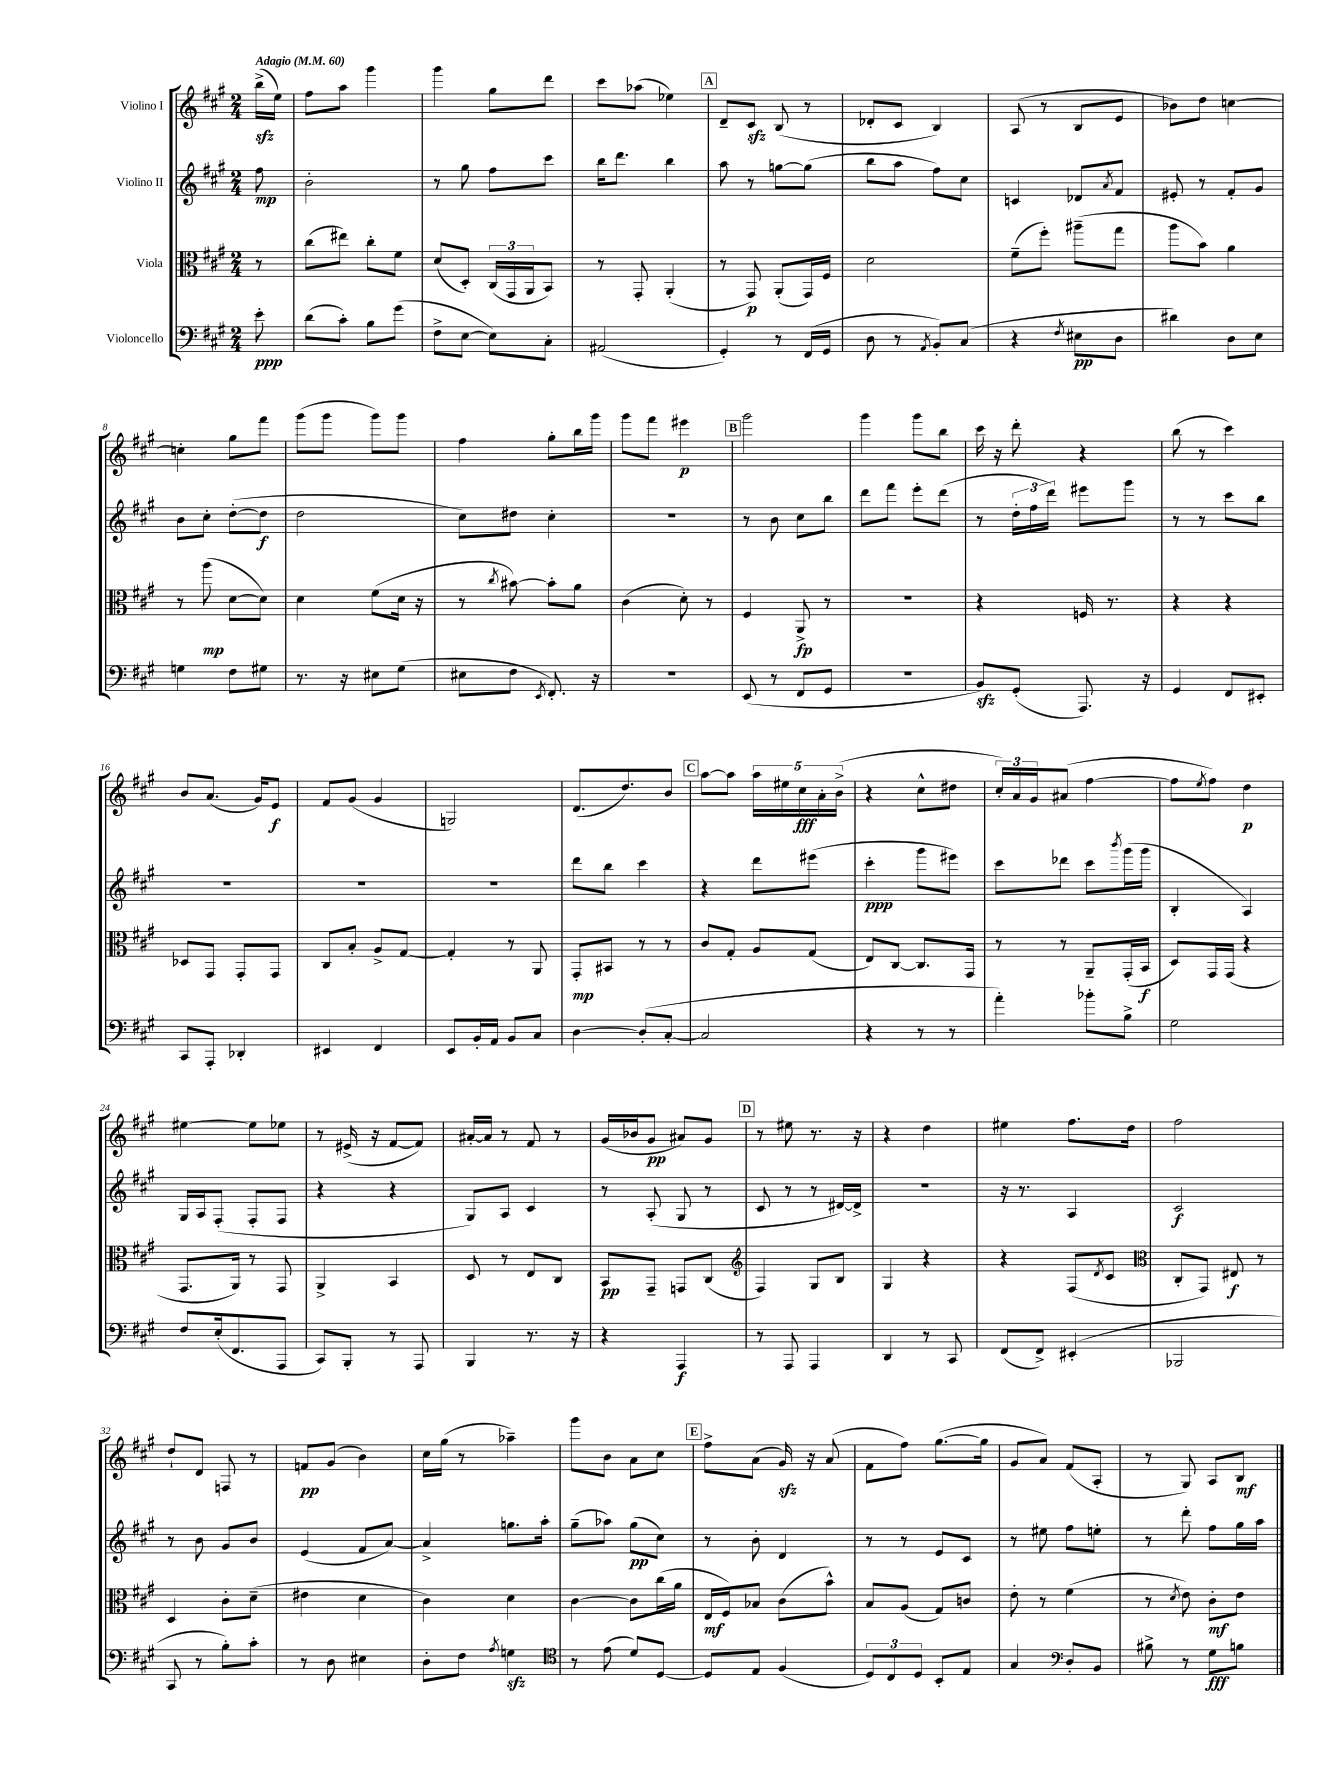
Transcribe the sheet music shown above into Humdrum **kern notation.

**kern	**dynam	**kern	**dynam	**kern	**dynam	**kern	**dynam
*part4	*part4	*part3	*part3	*part2	*part2	*part1	*part1
*staff4	*staff4	*staff3	*staff3	*staff2	*staff2	*staff1	*staff1
*I"Violoncello	*	*I"Viola	*	*I"Violino II	*	*I"Violino I	*
*clefF4	*	*clefC3	*	*clefG2	*	*clefG2	*
*k[f#c#g#]	*	*k[f#c#g#]	*	*k[f#c#g#]	*	*k[f#c#g#]	*
*M2/4	*	*M2/4	*	*M2/4	*	*M2/4	*
*MM60	*	*MM60	*	*MM60	*	*MM60	*
=	=	=	=	=	=	=	=
!	!	!	!	!	!	!LO:TX:a:B:t=Adagio	!
8e'\	ppp	8r	.	8ff#\	mp	(16bbzz^\LL	.
.	.	.	.	.	.	16ee\JJ)	.
=1	=1	=1	=1	=1	=1	=1	=1
(8d\L	.	(8cc#\L	.	2b'\	.	8ff#\L	.
8c#'\J)	.	8ee#X\J)	.	.	.	8aa\J	.
8B\L	.	8cc#'\L	.	.	.	4ggg#\	.
(8g#\J	.	8f#\J	.	.	.	.	.
=2	=2	=2	=2	=2	=2	=2	=2
8F#^\L	.	(8d/L	.	8r	.	4ggg#\	.
[8E\J	.	8D'/J)	.	8gg#\	.	.	.
8E\L])	.	(24C#/LL	.	8ff#\L	.	8gg#\L	.
.	.	24GG#/	.	.	.	.	.
.	.	24AA/J	.	.	.	.	.
8C#'\J	.	8BB/J)	.	8ccc#\J	.	8ddd\J	.
=3	=3	=3	=3	=3	=3	=3	=3
(2AA#X/	.	8r	.	16bb\KL	.	8ccc#\L	.
.	.	.	.	8.ddd\J	.	.	.
.	.	8GG#'/	.	.	.	(8aa-X\J	.
.	.	(4AA'/	.	4bb\	.	4ee-X\)	.
!!LO:REH:place=s1:t=A
=4	=4	=4	=4	=4	=4	=4	=4
4GG#'/)	.	8r	.	8aa\	.	8d~/L	.
.	.	8GG#/)	p	8r	.	8c#zz/J	.
8r	.	(8AA'/L	.	[8ggn\L	.	(8B/	.
(16FF#/LL	.	16GG#/L)	.	(8gg\J]	.	8r	.
16GG#/JJ	.	16F#/JJ	.	.	.	.	.
=5	=5	=5	=5	=5	=5	=5	=5
8D\	.	2d\	.	8bb\L	.	8d-X'/L	.
8r	.	.	.	8aa\J	.	8c#/J	.
8qAA/	.	.	.	.	.	.	.
8BB'/L)	.	.	.	8ff#\L)	.	4B/)	.
(8C#/J	.	.	.	8cc#\J	.	.	.
=6	=6	=6	=6	=6	=6	=6	=6
4r	.	(8f#~\L	.	4cn/	.	(8A/	.
.	.	8ff#'\J)	.	.	.	8r	.
8qF#/	.	.	.	.	.	.	.
8E#X\L	pp	(8aa#X~\L	.	8d-X/L	.	8B/L	.
.	.	.	.	8qa/	.	.	.
8D\J	.	8gg#\J	.	8f#/J	.	8e/J	.
=7	=7	=7	=7	=7	=7	=7	=7
4d#X\)	.	8aa\L	.	8e#X'/	.	8b-X\L)	.
.	.	8b\J)	.	8r	.	8dd\J	.
8D\L	.	4a\	.	8f#'/L	.	[4ccn\	.
8E\J	.	.	.	8g#/J	.	.	.
!!LO:LB:g=z
=8	=8	=8	=8	=8	=8	=8	=8
4Gn\	.	8r	.	8b\L	.	4ccn'\]	.
.	.	(8aa\	mp	8cc#'\J	.	.	.
8F#\L	.	[8d\L	.	([8dd'\L	.	8gg#\L	.
8G#X\J	.	8d\J])	.	8dd\J]	f	8fff#\J	.
=9	=9	=9	=9	=9	=9	=9	=9
8.r	.	4d\	.	2dd\	.	(8ggg#\L	.
.	.	.	.	.	.	8ggg#\J	.
16r	.	.	.	.	.	.	.
8E#X\L	.	(8f#\L	.	.	.	8ggg#\L)	.
(8G#\J	.	16d\Jk	.	.	.	8ggg#\J	.
.	.	16r	.	.	.	.	.
=10	=10	=10	=10	=10	=10	=10	=10
8E#X\L	.	8r	.	8cc#\L)	.	4ff#\	.
.	.	8qcc#/	.	.	.	.	.
8F#\J	.	[8b#X\)	.	8dd#X\J	.	.	.
8qEE/	.	.	.	.	.	.	.
8.FF#'/)	.	8b#'\L]	.	4cc#'\	.	8gg#'\L	.
.	.	8a\J	.	.	.	16bb\L	.
16r	.	.	.	.	.	16ggg#\JJ	.
=11	=11	=11	=11	=11	=11	=11	=11
2r	.	(4c#\	.	2r	.	8ggg#\L	.
.	.	.	.	.	.	8fff#\J	.
.	.	8d'\)	.	.	.	4eee#X\	p
.	.	8r	.	.	.	.	.
!!LO:REH:place=s1:t=B
=12	=12	=12	=12	=12	=12	=12	=12
(8EE/	.	4F#/	.	8r	.	2ggg#\	.
8r	.	.	.	8b\	.	.	.
8FF#/L	.	8AA^/	fp	8cc#\L	.	.	.
8GG#/J	.	8r	.	8bb\J	.	.	.
=13	=13	=13	=13	=13	=13	=13	=13
2r	.	2r	.	8ddd\L	.	4ggg#\	.
.	.	.	.	8fff#\J	.	.	.
.	.	.	.	8eee'\L	.	8ggg#\L	.
.	.	.	.	(8ddd\J	.	8bb\J	.
=14	=14	=14	=14	=14	=14	=14	=14
8BBzz/L)	.	4r	.	8r	.	16ccc#\	.
.	.	.	.	.	.	16r	.
(8GG#'/J	.	.	.	24dd'\LL	.	8ddd'\	.
.	.	.	.	24ff#\	.	.	.
.	.	.	.	24ddd\JJ)	.	.	.
8.AAA/)	.	16Fn/	.	8eee#X\L	.	4r	.
.	.	8.r	.	.	.	.	.
.	.	.	.	8ggg#\J	.	.	.
16r	.	.	.	.	.	.	.
=15	=15	=15	=15	=15	=15	=15	=15
4GG#/	.	4r	.	8r	.	(8bb\	.
.	.	.	.	8r	.	8r	.
8FF#/L	.	4r	.	8ccc#\L	.	4ccc#\)	.
8EE#X'/J	.	.	.	8bb\J	.	.	.
!!LO:LB:g=z
=16	=16	=16	=16	=16	=16	=16	=16
8CC#/L	.	8D-X/L	.	2r	.	8b/L	.
8AAA'/J	.	8GG#/J	.	.	.	(8.a/J	.
4DD-X'/	.	8GG#'/L	.	.	.	.	.
.	.	.	.	.	.	16g#/KL)	.
.	.	8GG#/J	.	.	.	8e/J	f
=17	=17	=17	=17	=17	=17	=17	=17
4EE#X/	.	8C#/L	.	2r	.	8f#/L	.
.	.	8B'/J	.	.	.	(8g#/J	.
4FF#/	.	8A^/L	.	.	.	4g#/	.
.	.	[8G#/J	.	.	.	.	.
=18	=18	=18	=18	=18	=18	=18	=18
8EE/L	.	4G#'/]	.	2r	.	2Gn/)	.
16BB'/L	.	.	.	.	.	.	.
16AA/JJ	.	.	.	.	.	.	.
8BB/L	.	8r	.	.	.	.	.
8C#/J	.	8AA/	.	.	.	.	.
=19	=19	=19	=19	=19	=19	=19	=19
[4D\	.	8GG#'/L	mp	8ddd\L	.	(8.d/L	.
.	.	8BB#X/J	.	8bb\J	.	.	.
.	.	.	.	.	.	8.dd/)	.
(8D'/L]	.	8r	.	4ccc#\	.	.	.
[8C#'/J	.	8r	.	.	.	8b/J	.
!!LO:REH:place=s1:t=C
=20	=20	=20	=20	=20	=20	=20	=20
2C#/]	.	8c#/L	.	4r	.	[8aa\L	.
.	.	8G#'/J	.	.	.	8aa\J]	.
.	.	8A/L	.	8ddd\L	.	20aa\LL	.
.	.	.	.	.	.	20ee#X\	.
.	.	.	.	.	.	20cc#\	fff
.	.	(8G#/J	.	(8eee#X\J	.	.	.
.	.	.	.	.	.	20a'\	.
.	.	.	.	.	.	(20b^\JJ	.
=21	=21	=21	=21	=21	=21	=21	=21
4r	.	8E/L)	.	4ccc#'\	ppp	4r	.
.	.	[8C#/J	.	.	.	.	.
8r	.	8.C#/L]	.	8ggg#\L	.	8cc#^^\L	.
8r	.	.	.	8eee#X\J)	.	8dd#X\J	.
.	.	16GG#/Jk	.	.	.	.	.
=22	=22	=22	=22	=22	=22	=22	=22
4a'\)	.	8r	.	8ccc#\L	.	24cc#'/LL)	.
.	.	.	.	.	.	24a/	.
.	.	.	.	.	.	24g#/J	.
.	.	8r	.	8ddd-X\J	.	(8a#X/J	.
8b-X'\L	.	8AA~/L	.	8ccc#\L	.	[4ff#\	.
.	.	.	.	8qbbb/	.	.	.
8B^\J	.	(16GG#'/L	.	(16ggg#\L	.	.	.
.	.	16BB/JJ	f	16ggg#\JJ	.	.	.
=23	=23	=23	=23	=23	=23	=23	=23
2G#\	.	8D/L)	.	4B'/	.	8ff#\L]	.
.	.	.	.	.	.	8qee/	.
.	.	16GG#/L	.	.	.	8ff#\J)	.
.	.	(16GG#/JJ	.	.	.	.	.
.	.	4r	.	4A/)	.	4dd\	p
!!LO:LB:g=z
=24	=24	=24	=24	=24	=24	=24	=24
8F#/L	.	8.GG#/L	.	16G#/LL	.	[4ee#X\	.
.	.	.	.	16A/J	.	.	.
(16E'/k	.	.	.	(8F#'/J	.	.	.
8.FF#/	.	16AA/Jk)	.	.	.	.	.
.	.	8r	.	8F#'/L	.	8ee#\L]	.
8AAA/J	.	8GG#/	.	8F#/J	.	8ee-X\J	.
=25	=25	=25	=25	=25	=25	=25	=25
8CC#/L)	.	4AA^/	.	4r	.	8r	.
8BBB'/J	.	.	.	.	.	(16e#X^/	.
.	.	.	.	.	.	16r	.
8r	.	4BB/	.	4r	.	[8f#/L	.
8AAA/	.	.	.	.	.	8f#/J])	.
=26	=26	=26	=26	=26	=26	=26	=26
4BBB/	.	8D/	.	8G#/L)	.	[16a#X'/LL	.
.	.	.	.	.	.	16a#/JJ]	.
.	.	8r	.	8A/J	.	8r	.
8.r	.	8E/L	.	4c#/	.	8f#/	.
.	.	8C#/J	.	.	.	8r	.
16r	.	.	.	.	.	.	.
=27	=27	=27	=27	=27	=27	=27	=27
4r	.	8BB/L	pp	8r	.	(16g#/LL	.
.	.	.	.	.	.	16b-X/J	.
.	.	8GG#~/J	.	(8A'/	.	8g#/J	pp
4AAA/	f	8GGn/L	.	8G#/	.	8a#X/L)	.
.	.	(8C#/J	.	8r	.	8g#/J	.
!!LO:REH:place=s1:t=D
=28	=28	=28	=28	=28	=28	=28	=28
*	*	*clefG2	*	*	*	*	*
8r	.	4F#/)	.	8c#/	.	8r	.
8AAA/	.	.	.	8r	.	8ee#X\	.
4AAA/	.	8G#/L	.	8r	.	8.r	.
.	.	8B/J	.	[16d#X/LL)	.	.	.
.	.	.	.	16d#^/JJ]	.	16r	.
=29	=29	=29	=29	=29	=29	=29	=29
4DD/	.	4G#/	.	2r	.	4r	.
8r	.	4r	.	.	.	4dd\	.
8CC#/	.	.	.	.	.	.	.
=30	=30	=30	=30	=30	=30	=30	=30
(8FF#/L	.	4r	.	16r	.	4ee#X\	.
.	.	.	.	8.r	.	.	.
8FF#^/J)	.	.	.	.	.	.	.
(4EE#X'/	.	(8F#/L	.	4A/	.	8.ff#\L	.
.	.	8qd/	.	.	.	.	.
.	.	8c#/J	.	.	.	.	.
.	.	.	.	.	.	16dd\Jk	.
=31	=31	=31	=31	=31	=31	=31	=31
*	*	*clefC3	*	*	*	*	*
2BBB-X/	.	8C#'/L	.	2c#/	f	2ff#\	.
.	.	8GG#/J)	.	.	.	.	.
.	.	8E#X/	f	.	.	.	.
.	.	8r	.	.	.	.	.
!!LO:LB:g=z
=32	=32	=32	=32	=32	=32	=32	=32
8CC#/	.	4D/	.	8r	.	8dd`/L	.
8r	.	.	.	8b\	.	8d/J	.
8B'\L)	.	8c#'\L	.	8g#/L	.	8Fn/	.
8c#'\J	.	(8d~\J	.	8b/J	.	8r	.
=33	=33	=33	=33	=33	=33	=33	=33
8r	.	4e#X\	.	(4e/	.	8fn/L	pp
8D\	.	.	.	.	.	(8g#/J	.
4E#X\	.	4d\	.	8f#/L	.	4b\)	.
.	.	.	.	[8a/J)	.	.	.
=34	=34	=34	=34	=34	=34	=34	=34
8D'\L	.	4c#\)	.	4a^/]	.	16cc#\LL	.
.	.	.	.	.	.	(16gg#\JJ	.
8F#\J	.	.	.	.	.	8r	.
8qA/	.	.	.	.	.	.	.
4Gnzz\	.	4d\	.	8.ggn\L	.	4aa-X~\)	.
.	.	.	.	16aa'\Jk	.	.	.
=35	=35	=35	=35	=35	=35	=35	=35
*clefC4	*	*	*	*	*	*	*
8r	.	[4c#\	.	(8gg#~\L	.	8ggg#\L	.
(8e\	.	.	.	8aa-X\J)	.	8b\J	.
8d/L)	.	8c#\L]	.	(8gg#\L	pp	8a\L	.
[8D/J	.	(16cc#\L	.	8cc#\J)	.	8cc#\J	.
.	.	16a\JJ	.	.	.	.	.
!!LO:REH:place=s1:t=E
=36	=36	=36	=36	=36	=36	=36	=36
8D/L]	.	16E/LL	mf	8r	.	8ff#^\L	.
.	.	16F#/J)	.	.	.	.	.
8E/J	.	8B-X/J	.	8b'\	.	(8a\J	.
(4F#/	.	(8c#\L	.	4d/	.	16g#zz/)	.
.	.	.	.	.	.	16r	.
.	.	8b^^\J)	.	.	.	(8a/	.
=37	=37	=37	=37	=37	=37	=37	=37
12D/L)	.	8B/L	.	8r	.	8f#\L	.
12C#/	.	.	.	.	.	.	.
.	.	(8A/J	.	8r	.	8ff#\J)	.
12D/J	.	.	.	.	.	.	.
8BB'/L	.	8G#/L)	.	8e/L	.	([8.gg#\L	.
8E/J	.	8cn/J	.	8c#/J	.	.	.
.	.	.	.	.	.	16gg#\Jk]	.
=38	=38	=38	=38	=38	=38	=38	=38
4G#/	.	8e'\	.	8r	.	8g#/L	.
.	.	8r	.	8ee#X\	.	8a/J)	.
*clefF4	*	*	*	*	*	*	*
8D'/L	.	(4f#\	.	8ff#\L	.	(8f#/L	.
8BB/J	.	.	.	8een'\J	.	8A'/J	.
=39	=39	=39	=39	=39	=39	=39	=39
8B#X^\	.	8r	.	8r	.	8r	.
.	.	8qd/	.	.	.	.	.
8r	.	8e\)	.	8ddd'\	.	8G#/)	.
8G#\L	fff	8c#'\L	mf	8ff#\L	.	8A/L	.
8Bn\J	.	8e\J	.	16gg#\L	.	8B/J	mf
.	.	.	.	16aa\JJ	.	.	.
==	==	==	==	==	==	==	==
*-	*-	*-	*-	*-	*-	*-	*-
